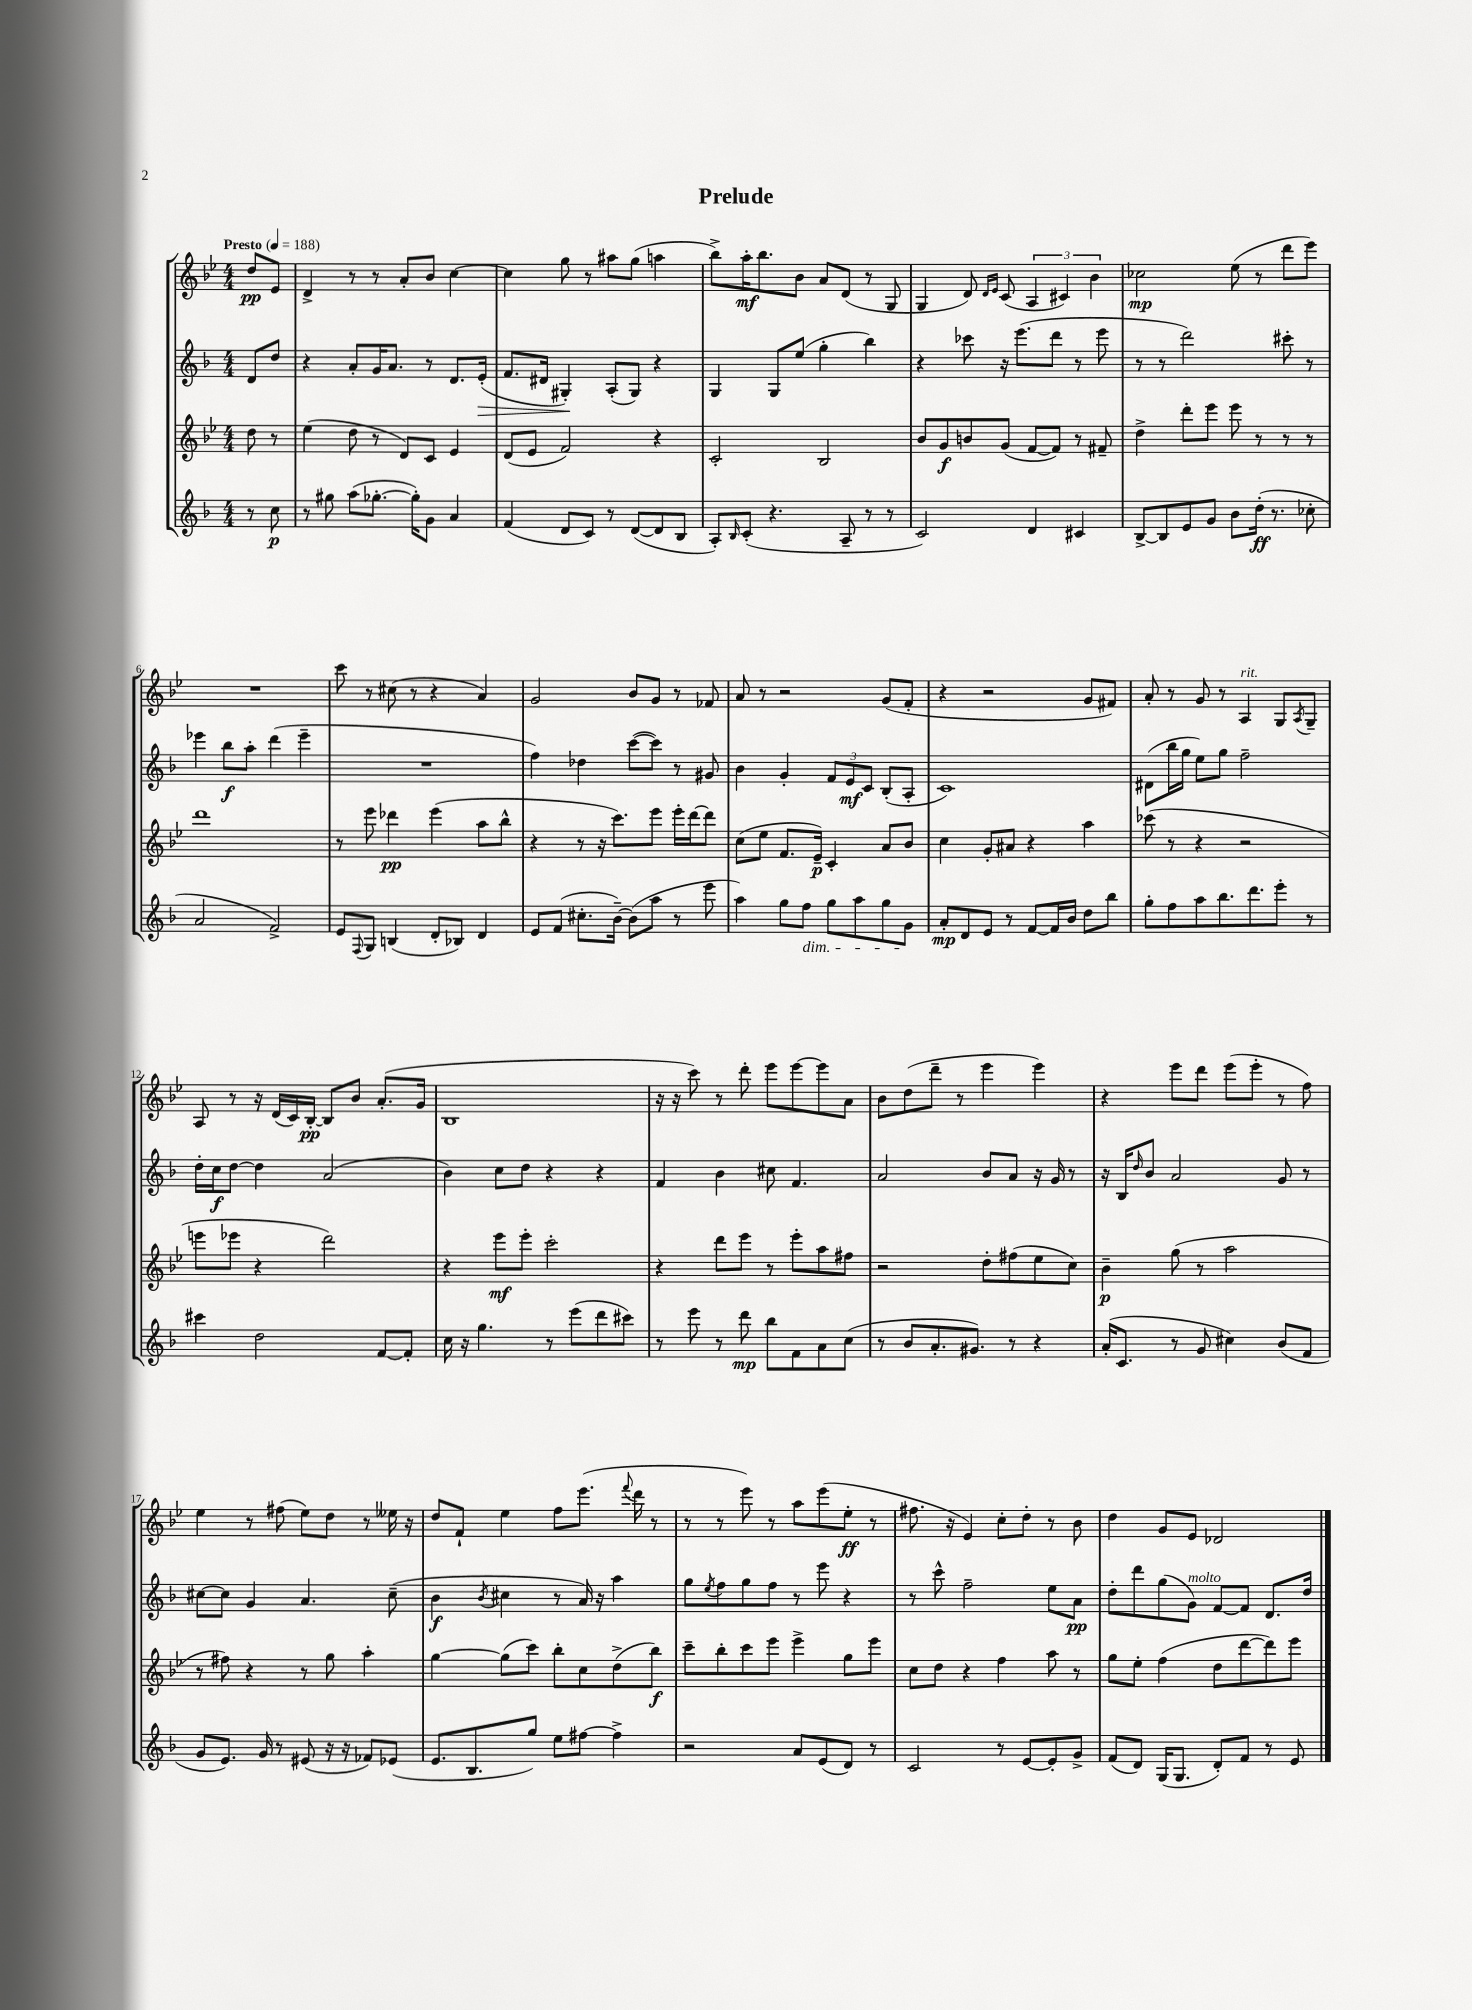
\header { title = "Prelude" }
<<
\new StaffGroup <<
\new Staff = "s0" {
    \clef treble \key bes \major \numericTimeSignature \time 4/4 \partial 4 \tempo "Presto" 4 = 188
    d''8\pp ees'8 |
    d'4-> r8 r8 a'8-. bes'8 c''4~ |
    c''4 g''8 r8 ais''8 g''8( a''4 |
    bes''8->) a''16-.\mf bes''8. bes'8 a'8 d'8( r8 g8 |
    g4 d'8) \grace { d'16 ees'16 } c'8( \tuplet 3/2 { a4 cis'4) bes'4 } |
    ces''2\mp ees''8( r8 d'''8 ees'''8) |
    R1 |
    c'''8 r8 cis''8( r8 r4 a'4) |
    g'2 bes'8 g'8 r8 fes'8 |
    a'8 r8 r2 g'8( f'8-. |
    r4 r2 g'8 fis'8) |
    a'8-. r8 g'8 r8 a4^\markup { \italic "rit." } g8 \acciaccatura { a8 } g8-- |
    a8 r8 r16 d'16( c'16) bes16~-.\pp bes8 bes'8 a'8.-.( g'16 |
    bes1 |
    r16 r16 c'''8) r8 d'''8-. ees'''8 ees'''8~ ees'''8 a'8 |
    bes'8 d''8( d'''8-- r8 ees'''4 ees'''4) |
    r4 ees'''8 d'''8 ees'''8( ees'''8-. r8 f''8) |
    ees''4 r8 fis''8( ees''8) d''8 r8 eeses''16 r16 |
    d''8 f'8-! ees''4 f''8 ees'''8.( \appoggiatura { f'''8 } d'''16 r8 |
    r8 r8 ees'''8) r8 a''8 ees'''8( ees''8-.\ff r8 |
    fis''8. r16 ees'4) c''8-. d''8-. r8 bes'8 |
    d''4 g'8 ees'8 des'2 \bar "|." |
}
\new Staff = "s1" {
    \clef treble \key f \major \numericTimeSignature \time 4/4 \partial 4
    d'8 d''8 |
    r4 a'8-. g'16 a'8. r8 d'8. e'16-.\>( |
    f'8. dis'16 gis4-.\!) a8-.( gis8) r4 |
    g4 g8 e''8( g''4-. bes''4) |
    r4 ces'''8 r16 e'''8.( d'''8 r8 e'''8 |
    r8 r8 d'''2) cis'''8-. r8 |
    ees'''4 bes''8\f a''8-. d'''4( ees'''4-- |
    R1 |
    f''4) des''4 c'''8~( c'''8) r8 gis'8 |
    bes'4 g'4-. \tuplet 3/2 { f'8 e'8\mf c'8 } bes8-.( a8-. |
    c'1) |
    dis'8( bes''16 g''16 e''8) g''8 f''2-- |
    d''16-. c''16\f d''8~ d''4 a'2( |
    bes'4) c''8 d''8 r4 r4 |
    f'4 bes'4 cis''8 f'4. |
    a'2 bes'8 a'8 r16 g'16 r8 |
    r16 bes16 \grace { d''16 } bes'8 a'2 g'8 r8 |
    cis''8~ cis''8 g'4 a'4. cis''8--( |
    bes'4\f \acciaccatura { bes'8 } cis''4 r8 a'16) r16 a''4 |
    g''8 \acciaccatura { e''8 } f''8 g''8 f''8 r8 e'''8 r4 |
    r8 c'''8-^ f''2-- e''8 a'8\pp |
    d''8-. d'''8 g''8( g'8^\markup { \italic "molto" }) f'8~ f'8 d'8. d''16 \bar "|." |
}
\new Staff = "s2" {
    \clef treble \key bes \major \numericTimeSignature \time 4/4 \partial 4
    d''8 r8 |
    ees''4( d''8 r8 d'8) c'8 ees'4 |
    d'8( ees'8 f'2) r4 |
    c'2-. bes2 |
    bes'8 g'8\f b'8 g'8( f'8~ f'8) r8 fis'8-- |
    d''4-> d'''8-. ees'''8 ees'''8 r8 r8 r8 |
    d'''1 |
    r8 ees'''8 des'''4\pp ees'''4( a''8 bes''8-^ |
    r4 r8 r16 c'''8.) ees'''8 ees'''16-. d'''16~ d'''8 |
    c''8( ees''8 f'8. ees'16--\p) c'4-. a'8 bes'8 |
    c''4 g'8-. ais'8 r4 a''4 |
    ces'''8( r8 r4 r2 |
    e'''8 ees'''8 r4 d'''2) |
    r4 ees'''8\mf ees'''8-. c'''2-. |
    r4 d'''8 ees'''8 r8 ees'''8-. a''8 fis''8 |
    r2 d''8-. fis''8( ees''8 c''8) |
    bes'4--\p g''8( r8 a''2 |
    r8 fis''8) r4 r8 g''8 a''4-. |
    g''4~ g''8( c'''8) bes''8-. c''8 d''8->( bes''8\f) |
    c'''8-- bes''8-. c'''8 ees'''8 ees'''4-> g''8 ees'''8 |
    c''8 d''8 r4 f''4 a''8 r8 |
    g''8 ees''8-. f''4( d''8 d'''8~ d'''8) ees'''8 \bar "|." |
}
\new Staff = "s3" {
    \clef treble \key f \major \numericTimeSignature \time 4/4 \partial 4
    r8 c''8\p |
    r8 gis''8 a''8( ges''8.~-. ges''16-.) g'8 a'4 |
    f'4( d'8 c'8) r8 d'8~( d'8 bes8 |
    a8-.) \grace { bes16 } c'8-.( r4. a8-- r8 r8 |
    c'2) d'4 cis'4 |
    bes8~-> bes8 e'8 g'8 bes'8 d''16-.\ff( r8. ces''8-. |
    a'2 f'2->) |
    e'8 \appoggiatura { f8 } g8 b4( d'8-. bes8) d'4 |
    e'8 f'8( cis''8.-. bes'16~--) bes'8( a''8 r8 e'''8 |
    a''4) g''8 f''8\dim g''8 a''8 g''8 g'8\! |
    a'8-.\mp d'8 e'8 r8 f'8~ f'16 bes'16 d''8 bes''8 |
    g''8-. f''8 a''8 bes''8. d'''8. e'''8-. r8 |
    cis'''4 d''2 f'8~ f'8-. |
    c''16 r16 g''4. r8 e'''8( d'''8 cis'''8) |
    r8 e'''8 r8 d'''8\mp bes''8 f'8 a'8 c''8( |
    r8 bes'8 a'8.-. gis'8.) r8 r4 |
    a'16-.( c'8. r8 g'8 cis''4) bes'8( f'8 |
    g'8 e'8.) g'16 r8 eis'8( r16 r16 fes'8) ees'8( |
    e'8. bes8. g''8) e''8 fis''8~ fis''4-> |
    r2 a'8 e'8( d'8) r8 |
    c'2 r8 e'8~ e'8-. g'8-> |
    f'8( d'8) g16( g8. d'8-.) f'8 r8 e'8 \bar "|." |
}
>>
>>
